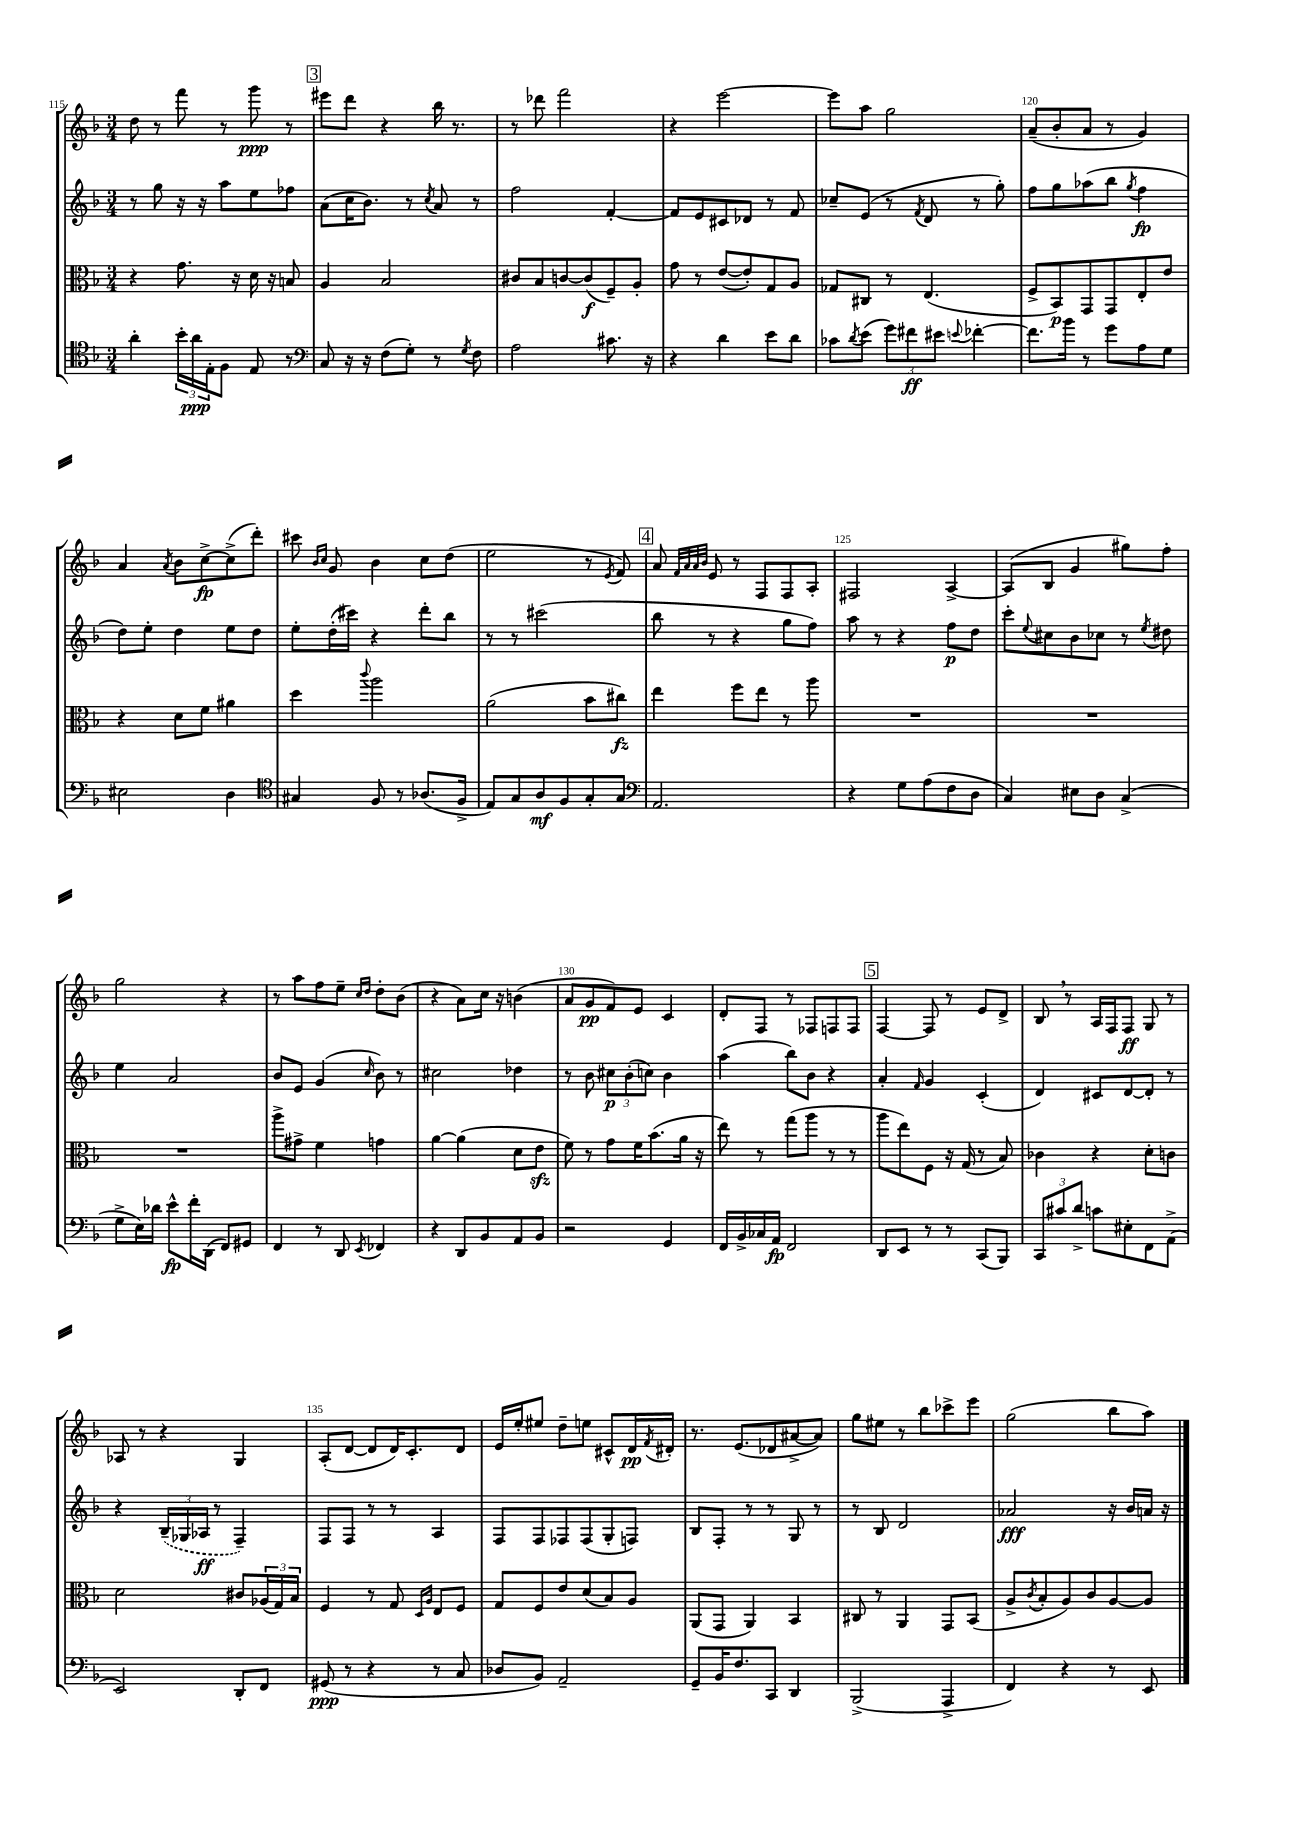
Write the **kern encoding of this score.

**kern	**kern	**kern	**kern
*staff4	*staff3	*staff2	*staff1
*clefC4	*clefC3	*clefG2	*clefG2
*k[b-]	*k[b-]	*k[b-]	*k[b-]
*M3/4	*M3/4	*M3/4	*M3/4
4a'	4r	8r	8dd
.	.	8gg	8r
24b-'	8.g	16r	8fff
24a	.	.	.
.	.	16r	.
24E'	.	.	.
8F	.	8aa	8r
.	16r	.	.
8E	16d	8ee	8ggg
.	16r	.	.
8r	8B	8ff-	8r
=	=	=	=
*clefF4	*	*	*
8C	4A	(8a	8eee#
16r	.	16cc	8ddd
16r	.	8.b-)	.
(8F	2B-	.	4r
8G')	.	8r	.
.	.	8qcc	.
8r	.	8a	16bb-
.	.	.	8.r
8qG	.	.	.
8F	.	8r	.
=	=	=	=
2A	8c#	2ff	8r
.	8B-	.	8ddd-
.	[8c	.	2fff
.	(8c]	.	.
8.c#	8F~)	[4f'	.
.	8A'	.	.
16r	.	.	.
=	=	=	=
4r	8g	8f]	4r
.	8r	8e	.
4d	([8e	8c#	[2eee
.	8e'])	8d-	.
8e	8G	8r	.
8d	8A	8f	.
=	=	=	=
8c-	8G-	8cc-~	8eee]
8qd	.	.	.
(8e	8C#	(8e	8aa
12g)	8r	8r	2gg
12f#	.	.	.
.	.	8qf	.
.	(4.E	8d	.
12e#	.	.	.
8qqe	.	.	.
[4f-'	.	8r	.
.	.	8gg')	.
=	=	=	=
8.f-]	8F^	8ff	(8a~
.	8BB-)	8gg	8b-'
16b-	.	.	.
8r	8GG	(8aa-	8a
8g	8GG	8bb-	8r
.	.	8qgg	.
8A	8E'	4ff	4g)
8G	8e	.	.
=	=	=	=
2E#	4r	8dd)	4a
.	.	8ee'	.
.	.	.	8qa
.	8d	4dd	8b-
.	8f	.	[8cc^
4D	4a#	8ee	(8cc^]
.	.	8dd	8ddd')
=	=	=	=
*clefC4	*	*	*
4G#	4dd	8ee'	8ccc#
.	.	.	16qqb-
.	.	.	16qqcc
.	.	(16dd'	8g
.	.	16ccc#)	.
.	8qqccc	.	.
8F	2aa	4r	4b-
8r	.	.	.
(8.A-	.	8ddd'	8cc
.	.	8bb-	(8dd
16F^	.	.	.
=	=	=	=
8E)	(2a	8r	2ee
8G	.	8r	.
8A	.	(2ccc#	.
8F	.	.	.
8G'	8b-	.	8r
.	.	.	8qe
8G	8cc#)	.	8f)
=	=	=	=
*clefF4	*	*	*
2.AA	4ee	8bb-	8a
.	.	.	32qqf
.	.	.	32qqa
.	.	.	32qqa
.	.	.	32qqb-
.	.	8r	8e
.	8ff	4r	8r
.	8ee	.	8F
.	8r	8gg	8F
.	8aa	8ff)	8A'
=	=	=	=
4r	2.r	8aa	2F#
.	.	8r	.
8G	.	4r	.
(8A	.	.	.
8F	.	8ff	[4A^
8D	.	8dd	.
=	=	=	=
4C)	2.r	8ccc'	(8A]
.	.	8qqee	.
.	.	8cc#	8B-
8E#	.	8b-	4g
8D	.	8cc-	.
(4C^	.	8r	8gg#)
.	.	8qee	.
.	.	8dd#	8ff'
=	=	=	=
8G^	2.r	4ee	2gg
16E)	.	.	.
16d-	.	.	.
8e^^	.	2a	.
16f'	.	.	.
(16DD	.	.	.
8FF)	.	.	4r
8GG#	.	.	.
=	=	=	=
4FF	8aa^	8b-	8r
.	8g#^	8e	8aa
8r	4f	(4g	8ff
8DD	.	.	8ee~
.	.	.	16qqcc
8qEE	.	16qqcc	16qqdd
4FF-	4g	8b-)	8dd'
.	.	8r	(8b-
=	=	=	=
4r	[4a	2cc#	4r
8DD	(4a]	.	8a)
8BB-	.	.	16cc
.	.	.	16r
8AA	8d	4dd-	(4b
8BB-	8e	.	.
=	=	=	=
2r	8f)	8r	8a
.	8r	8b-	8g
.	8g	12cc#	8f)
.	.	(12b-'	.
.	16f	.	8e
.	.	12cc)	.
.	(8.b-	.	.
4GG	.	4b-	4c
.	16a	.	.
.	16r	.	.
=	=	=	=
16FF	8ee)	(4aa	8d'
16BB-^	.	.	.
16C-	8r	.	8F
16AA	.	.	.
2FF	(8gg	8bb-)	8r
.	8aa	8b-	8F-
.	8r	4r	8F
.	8r	.	8F
=	=	=	=
8DD	8aa	4a'	[4F
8EE	8ee)	.	.
.	.	16qqf	.
8r	8F	4g	8F]
8r	16r	.	8r
.	(16G	.	.
(8CC	8r	(4c'	8e
8BBB-)	8B-)	.	8d^
=	=	=	=
12CC	4c-	4d)	8B-
12c#	.	.	.
.	.	.	8r
12d^	.	.	.
8c	4r	8c#	16A
.	.	.	16F
8E#'	.	[8d	8F
8FF	8d'	8d']	8G
(8AA^	8c	8r	8r
=	=	=	=
2EE)	2d	4r	8A-
.	.	.	8r
.	.	(24B-~	4r
.	.	24G-	.
.	.	24A-	.
.	.	8r	.
8DD'	8c#	4F~)	4G
8FF	(24A-	.	.
.	24G)	.	.
.	24B-	.	.
=	=	=	=
(8GG#	4F	8F	(8A'
8r	.	8F	[8d
4r	8r	8r	8d]
.	8G	8r	16d)
.	.	.	8.c'
.	16qqD	.	.
.	16qqA	.	.
8r	8E	4A	.
8C	8F	.	8d
=	=	=	=
8D-	8G	8F	16e
.	.	.	16ee'
8BB-)	8F	8F	8ee#
2AA~	8e	8F-	8dd~
.	(8d	(8F-	8ee
.	8B-)	8G'	8c#^^
.	8A	8F)	16d
.	.	.	8qf
.	.	.	16d#'
=	=	=	=
8GG~	(8AA	8B-	8.r
16BB-	8GG	8F'	.
8.F	.	.	(8.e
.	4AA)	8r	.
8CC	.	8r	8d-
4DD	4BB-	8G	[8a#^
.	.	8r	8a#])
=	=	=	=
(2BBB-^	8C#	8r	8gg
.	8r	8B-	8ee#
.	4AA	2d	8r
.	.	.	8bb-
4AAA^	8GG	.	8ccc-^
.	(8BB-	.	8eee
=	=	=	=
4FF)	8A^	2a-	(2gg
.	8qc	.	.
.	8B-'	.	.
4r	8A)	.	.
.	8c	.	.
8r	[8A	16r	8bb-
.	.	16b-	.
8EE	8A]	16a	8aa)
.	.	16r	.
==	==	==	==
*-	*-	*-	*-
